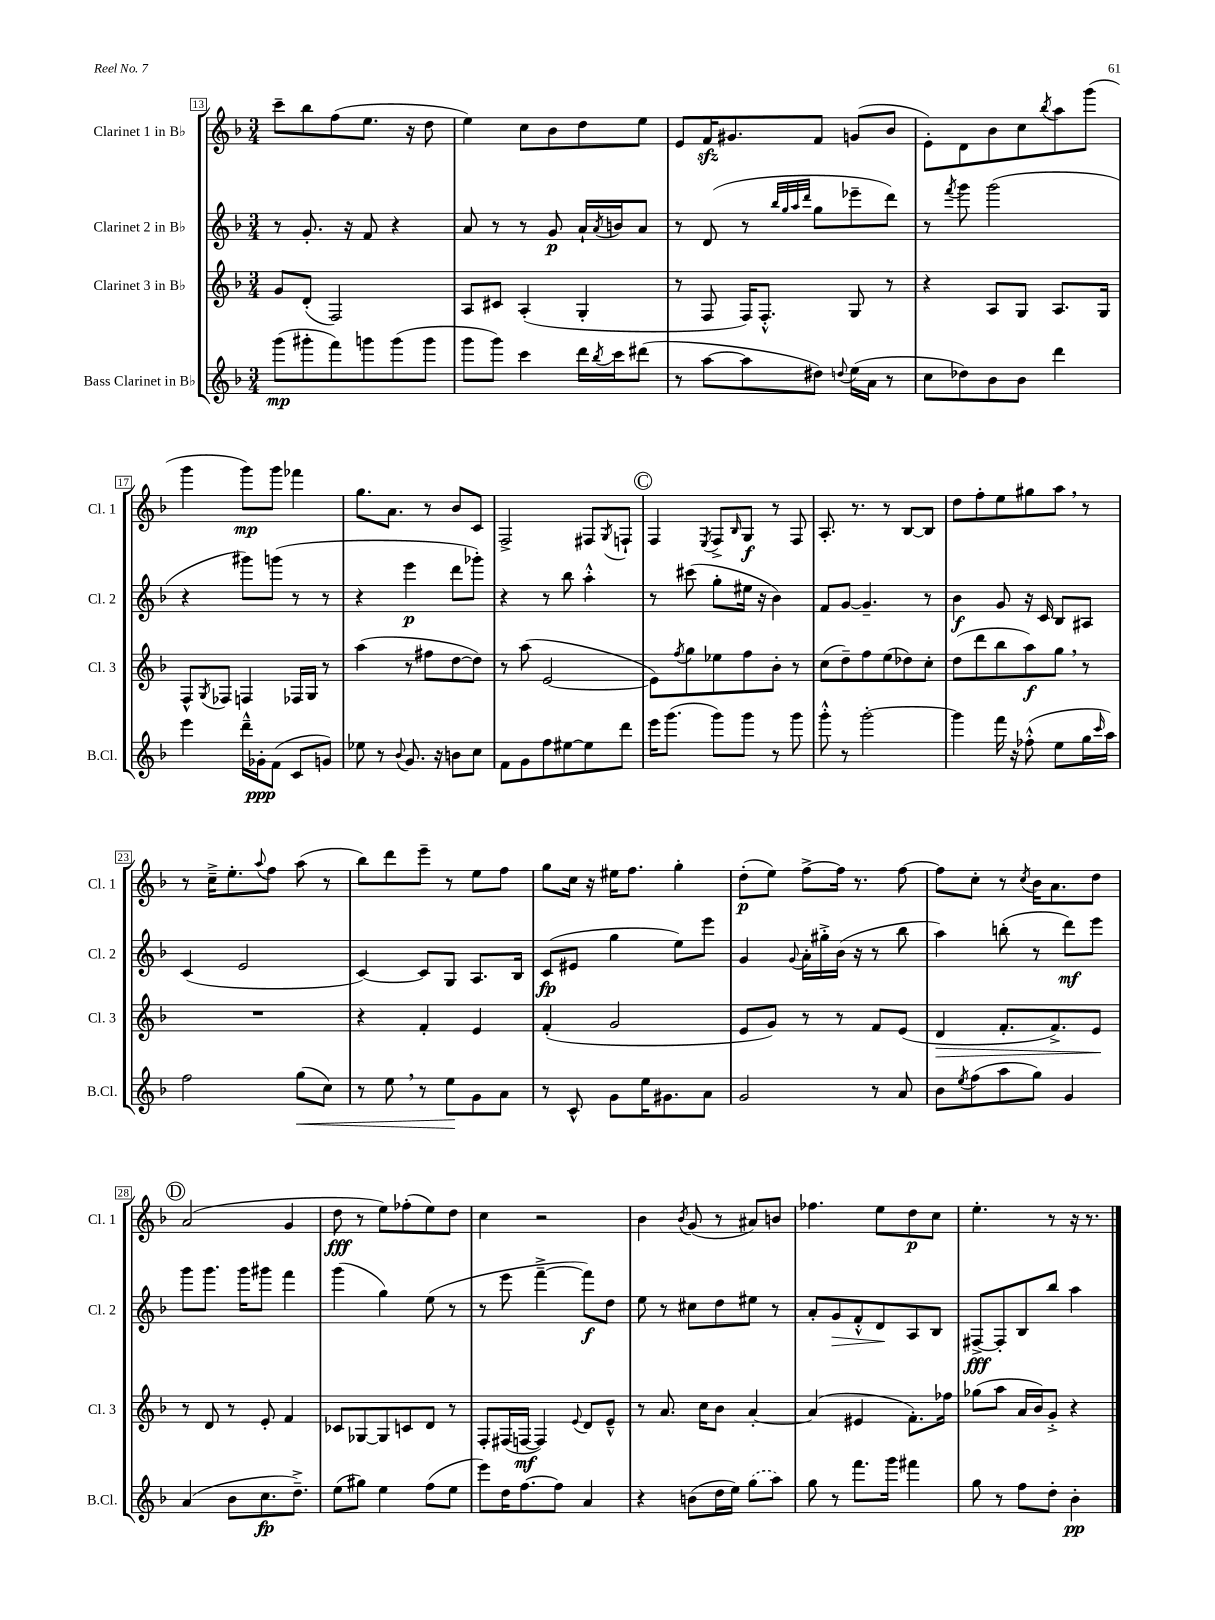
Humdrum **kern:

**kern	**dynam	**kern	**dynam	**kern	**dynam	**kern	**dynam
*part4	*part4	*part3	*part3	*part2	*part2	*part1	*part1
*staff4	*staff4	*staff3	*staff3	*staff2	*staff2	*staff1	*staff1
*I"Bass Clarinet in B♭	*	*I"Clarinet 3 in B♭	*	*I"Clarinet 2 in B♭	*	*I"Clarinet 1 in B♭	*
*I'B.Cl.	*	*I'Cl. 3	*	*I'Cl. 2	*	*I'Cl. 1	*
*clefG2	*	*clefG2	*	*clefG2	*	*clefG2	*
*k[b-]	*	*k[b-]	*	*k[b-]	*	*k[b-]	*
*M3/4	*	*M3/4	*	*M3/4	*	*M3/4	*
=13	=13	=13	=13	=13	=13	=13	=13
(8ggg\L	mp	8g/L	.	8r	.	8ccc~\L	.
8ggg#X'\	.	(8d'/J	.	8.g'/	.	8bb-\	.
8fff\)	.	2F/)	.	.	.	(8ff\	.
.	.	.	.	16r	.	.	.
8gggn\	.	.	.	8f/	.	8.ee\J	.
(8ggg\	.	.	.	4r	.	.	.
.	.	.	.	.	.	16r	.
8ggg\J	.	.	.	.	.	8dd\	.
=14	=14	=14	=14	=14	=14	=14	=14
8ggg\L	.	8A/L	.	8a/	.	4ee\)	.
8ggg\J)	.	8c#X/J	.	8r	.	.	.
4ccc\	.	(4A'/	.	8r	.	8cc\L	.
.	.	.	.	8g/	p	8b-\	.
16ddd\LL	.	4G'/	.	16a`/LL	.	8dd\	.
8qbb-/	.	.	.	8qa/	.	.	.
16ccc\J	.	.	.	16bn/J	.	.	.
(8ddd#X\J	.	.	.	8a/J	.	8ee\J	.
=15	=15	=15	=15	=15	=15	=15	=15
8r	.	8r	.	8r	.	8e/L	.
[8aa\L	.	8F/	.	(8d/	.	16fzz/K	.
.	.	.	.	.	.	8.g#X/	.
8aa\]	.	16F/KL)	.	8r	.	.	.
.	.	8.F'^^/J	.	.	.	.	.
.	.	.	.	32qqbb-/LLL	.	.	.
.	.	.	.	32qqgg/	.	.	.
.	.	.	.	32qqaa/	.	.	.
.	.	.	.	32qqddd/JJJ	.	.	.
8dd#X\J)	.	.	.	8gg\L	.	8f/J	.
8qqddn/	.	.	.	.	.	.	.
(16ee\LL	.	8G/	.	8eee-X~\	.	(8gn/L	.
16a\JJ	.	.	.	.	.	.	.
8r	.	8r	.	8ddd\J)	.	8b-/J	.
=16	=16	=16	=16	=16	=16	=16	=16
8cc\L	.	4r	.	8r	.	8e'\L)	.
.	.	.	.	8qfff/	.	.	.
8dd-X\)	.	.	.	8ggg\	.	8d\	.
8b-\	.	8A/L	.	(2ggg\	.	8b-\	.
8b-\J	.	8G/J	.	.	.	8cc\	.
.	.	.	.	.	.	8qbb-/	.
4ddd\	.	8.A/L	.	.	.	8aa\	.
.	.	.	.	.	.	(8ggg\J	.
.	.	16G/Jk	.	.	.	.	.
!!LO:LB:g=z
=17	=17	=17	=17	=17	=17	=17	=17
4eee\	.	8F^^/L	.	4r	.	4ggg\	.
.	.	8qG/	.	.	.	.	.
.	.	8F-X/J	.	.	.	.	.
16ddd~^^\LL	.	4Fn/	.	8ggg#X\L)	.	8ggg\L)	mp
16g-X'\J	ppp	.	.	.	.	.	.
(8f\J	.	.	.	(8gggn\J	.	8ggg\J	.
8c/L	.	16F-X/LL	.	8r	.	4fff-X\	.
.	.	16G/JJ	.	.	.	.	.
8gn/J)	.	8r	.	8r	.	.	.
=18	=18	=18	=18	=18	=18	=18	=18
8ee-X\	.	(4aa\	.	4r	.	8.gg\L	.
8r	.	.	.	.	.	.	.
.	.	.	.	.	.	8.a\J	.
8qqb-/	.	.	.	.	.	.	.
8.g/	.	8r	.	4eee\	p	.	.
.	.	8ff#X\L	.	.	.	8r	.
16r	.	.	.	.	.	.	.
8bn\L	.	[8dd\	.	8ddd\L	.	8b-/L	.
8cc\J	.	8dd\J])	.	8ggg-X'\J)	.	8c/J	.
=19	=19	=19	=19	=19	=19	=19	=19
8f\L	.	8r	.	4r	.	2F^/	.
8g\	.	(8aa\	.	.	.	.	.
8ff\	.	[2e/	.	8r	.	.	.
[8ee#X\	.	.	.	8bb-\	.	.	.
8ee#\]	.	.	.	4aa'^^\	.	8F#X/L	.
.	.	.	.	.	.	8qG/	.
8ddd\J	.	.	.	.	.	8Fn`/J	.
!!LO:REH:place=s1:t=C
=20	=20	=20	=20	=20	=20	=20	=20
16eee\KL	.	8e\L])	.	8r	.	4F/	.
(8.ggg\J	.	.	.	.	.	.	.
.	.	8qff/	.	.	.	.	.
.	.	8gg\	.	(8ccc#X\	.	.	.
.	.	.	.	.	.	8qE/	.
8ggg\L)	.	8ee-X\	.	8gg'\L	.	8F^/L	.
.	.	.	.	.	.	16qqB-/	.
8ggg\J	.	8ff\	.	16ee#X\Jk	.	8G/J	f
.	.	.	.	16r	.	.	.
8r	.	8b-'\J	.	4b-\)	.	8r	.
8ggg\	.	8r	.	.	.	8F/	.
=21	=21	=21	=21	=21	=21	=21	=21
8ggg'^^\	.	(8cc\L	.	8f/L	.	8.A'/	.
8r	.	8dd~\)	.	[8g/J	.	.	.
.	.	.	.	.	.	8.r	.
[2ggg'\	.	8ff\	.	4.g~/]	.	.	.
.	.	(8ee\	.	.	.	8r	.
.	.	8dd-X\)	.	.	.	[8B-/L	.
.	.	8cc'\J	.	8r	.	8B-/J]	.
=22	=22	=22	=22	=22	=22	=22	=22
4ggg\]	.	(8dd\L	.	4b-\	f	8dd\L	.
.	.	8ddd\	.	.	.	8ff'\	.
16fff\	.	8bb-\	.	8g/	.	8ee\	.
16r	.	.	.	.	.	.	.
(8ff-X'^^\	.	8aa\)	f	16r	.	8gg#X\	.
.	.	.	.	16c/	.	.	.
8ee\L	.	8gg,\J	.	8B-/L	.	8aa,\J	.
16gg\L	.	8r	.	8A#X/J	.	8r	.
16qqccc/	.	.	.	.	.	.	.
16aa\JJ)	.	.	.	.	.	.	.
!!LO:LB:g=z
=23	=23	=23	=23	=23	=23	=23	=23
2ff\	.	2.r	.	(4c/	.	8r	.
.	.	.	.	.	.	16cc~^\KL	.
.	.	.	.	.	.	8.ee'\	.
.	.	.	.	2e/	.	.	.
.	.	.	.	.	.	8qqaa/	.
.	.	.	.	.	.	8ff\J	.
!	!LO:HP:b	!	!	!	!	!	!
(8gg\L	<	.	.	.	.	(8aa\	.
8cc\J)	.	.	.	.	.	8r	.
=24	=24	=24	=24	=24	=24	=24	=24
8r	.	4r	.	[4c/)	.	8bb-\L)	.
8ee,\	.	.	.	.	.	8ddd\	.
8r	.	4f'/	.	8c/L]	.	8eee~\J	.
8ee\L	.	.	.	8G/J	.	8r	.
8g\	[	4e/	.	8.A/L	.	8ee\L	.
8a\J	.	.	.	.	.	8ff\J	.
.	.	.	.	16B-/Jk	.	.	.
=25	=25	=25	=25	=25	=25	=25	=25
8r	.	(4f'/	.	(8c/L	fp	8gg\L	.
8c^^/	.	.	.	8e#X/J	.	16cc\Jk	.
.	.	.	.	.	.	16r	.
8g\L	.	2g/	.	4gg\	.	16ee#X\KL	.
.	.	.	.	.	.	8.ff\J	.
16ee\K	.	.	.	.	.	.	.
8.g#X\	.	.	.	.	.	.	.
.	.	.	.	8ee\L)	.	4gg'\	.
8a\J	.	.	.	8eee\J	.	.	.
=26	=26	=26	=26	=26	=26	=26	=26
2g/	.	8e/L	.	4g/	.	(8dd'\L	p
.	.	8g/J)	.	.	.	8ee\J)	.
.	.	.	.	8qqg/	.	.	.
.	.	8r	.	16a'\LL	.	[8ff^\L	.
.	.	.	.	16gg#X'^\	.	.	.
.	.	8r	.	(16b-\JJ	.	16ff\Jk]	.
.	.	.	.	16r	.	8.r	.
8r	.	8f/L	.	8r	.	.	.
8a/	.	(8e/J	.	8bb-\	.	[8ff\	.
=27	=27	=27	=27	=27	=27	=27	=27
!	!	!	!LO:HP:b	!	!	!	!
8b-\L	.	4d/	>	4aa\)	.	8ff\L]	.
8qee/	.	.	.	.	.	.	.
(8ff\	.	.	.	.	.	8cc'\J	.
8aa\	.	8.f'/L	.	(8bbn'\	.	8r	.
.	.	.	.	.	.	8qcc/	.
8gg\J)	.	.	.	8r	.	16b-\KL	.
.	.	8.f^/)	.	.	.	8.a\	.
4g/	.	.	.	8ddd\L)	mf	.	.
.	.	8e/J	.	8eee\J	.	8dd\J	.
.	.	.	]	.	.	.	.
!!LO:LB:g=z
!!LO:REH:place=s1:t=D
=28	=28	=28	=28	=28	=28	=28	=28
(4a/	.	8r	.	8ggg\L	.	(2a/	.
.	.	8d/	.	8.ggg\J	.	.	.
8b-\L	.	8r	.	.	.	.	.
.	.	.	.	16ggg\KL	.	.	.
8.cc\	fp	8e'/	.	8ggg#X\J	.	.	.
.	.	4f/	.	4fff\	.	4g/	.
8.dd~^\J)	.	.	.	.	.	.	.
=29	=29	=29	=29	=29	=29	=29	=29
(8ee\L	.	8c-X/L	.	(4ggg\	.	8dd\	fff
8gg#X\J)	.	[8G-X/	.	.	.	8r	.
4ee\	.	8G-/]	.	4gg\)	.	8ee\L)	.
.	.	8cn/	.	.	.	(8ff-X'\	.
(8ff\L	.	8d/J	.	(8ee\	.	8ee\)	.
8ee\J	.	8r	.	8r	.	8dd\J	.
=30	=30	=30	=30	=30	=30	=30	=30
8eee\L)	.	8F'/L	.	8r	.	4cc\	.
16dd\K	.	(16F#X/L	.	8eee\	.	.	.
[8.ff\	.	[16Fn/JJ	mf	.	.	.	.
.	.	4F/])	.	[4fff~^\	.	2r	.
8ff\J]	.	.	.	.	.	.	.
.	.	8qqe/	.	.	.	.	.
4a/	.	8d/L	.	8fff\L])	f	.	.
.	.	8e~^^/J	.	8dd\J	.	.	.
=31	=31	=31	=31	=31	=31	=31	=31
4r	.	8r	.	8ee\	.	4b-\	.
.	.	8.a/	.	8r	.	.	.
.	.	.	.	.	.	8qb-/	.
(8bn\L	.	.	.	8cc#X\L	.	(8g/	.
.	.	16cc\KL	.	.	.	.	.
16dd\L	.	8b-\J	.	8dd\	.	8r	.
16ee\JJ)	.	.	.	.	.	.	.
(8gg\L	.	[4a'/	.	8ee#X\J	.	8a#X/L)	.
8aa\J)	.	.	.	8r	.	8bn/J	.
=32	=32	=32	=32	=32	=32	=32	=32
8gg\	.	(4a/]	.	8a'/L	.	4.ff-X\	.
!	!	!	!	!	!LO:HP:b	!	!
8r	.	.	.	8g/	>	.	.
8.fff\L	.	4e#X/	.	8f'^^/	.	.	.
.	.	.	.	8d/	.	8ee\L	.
16ggg\Jk	.	.	.	.	.	.	.
4fff#X\	.	8.f'\L)	.	8A/	]	8dd\	p
.	.	.	.	8B-/J	.	8cc\J	.
.	.	16ff-X\Jk	.	.	.	.	.
=33	=33	=33	=33	=33	=33	=33	=33
8gg\	.	(8gg-X\L	.	[8F#X^/L	fff	4.ee'\	.
8r	.	8aa\J	.	8F#'/]	.	.	.
8ff\L	.	16a/LL	.	8B-/	.	.	.
.	.	16b-/J)	.	.	.	.	.
8dd'\J	.	8g'^/J	.	8bb-/J	.	8r	.
4b-'\	pp	4r	.	4aa\	.	16r	.
.	.	.	.	.	.	8.r	.
==	==	==	==	==	==	==	==
*-	*-	*-	*-	*-	*-	*-	*-
